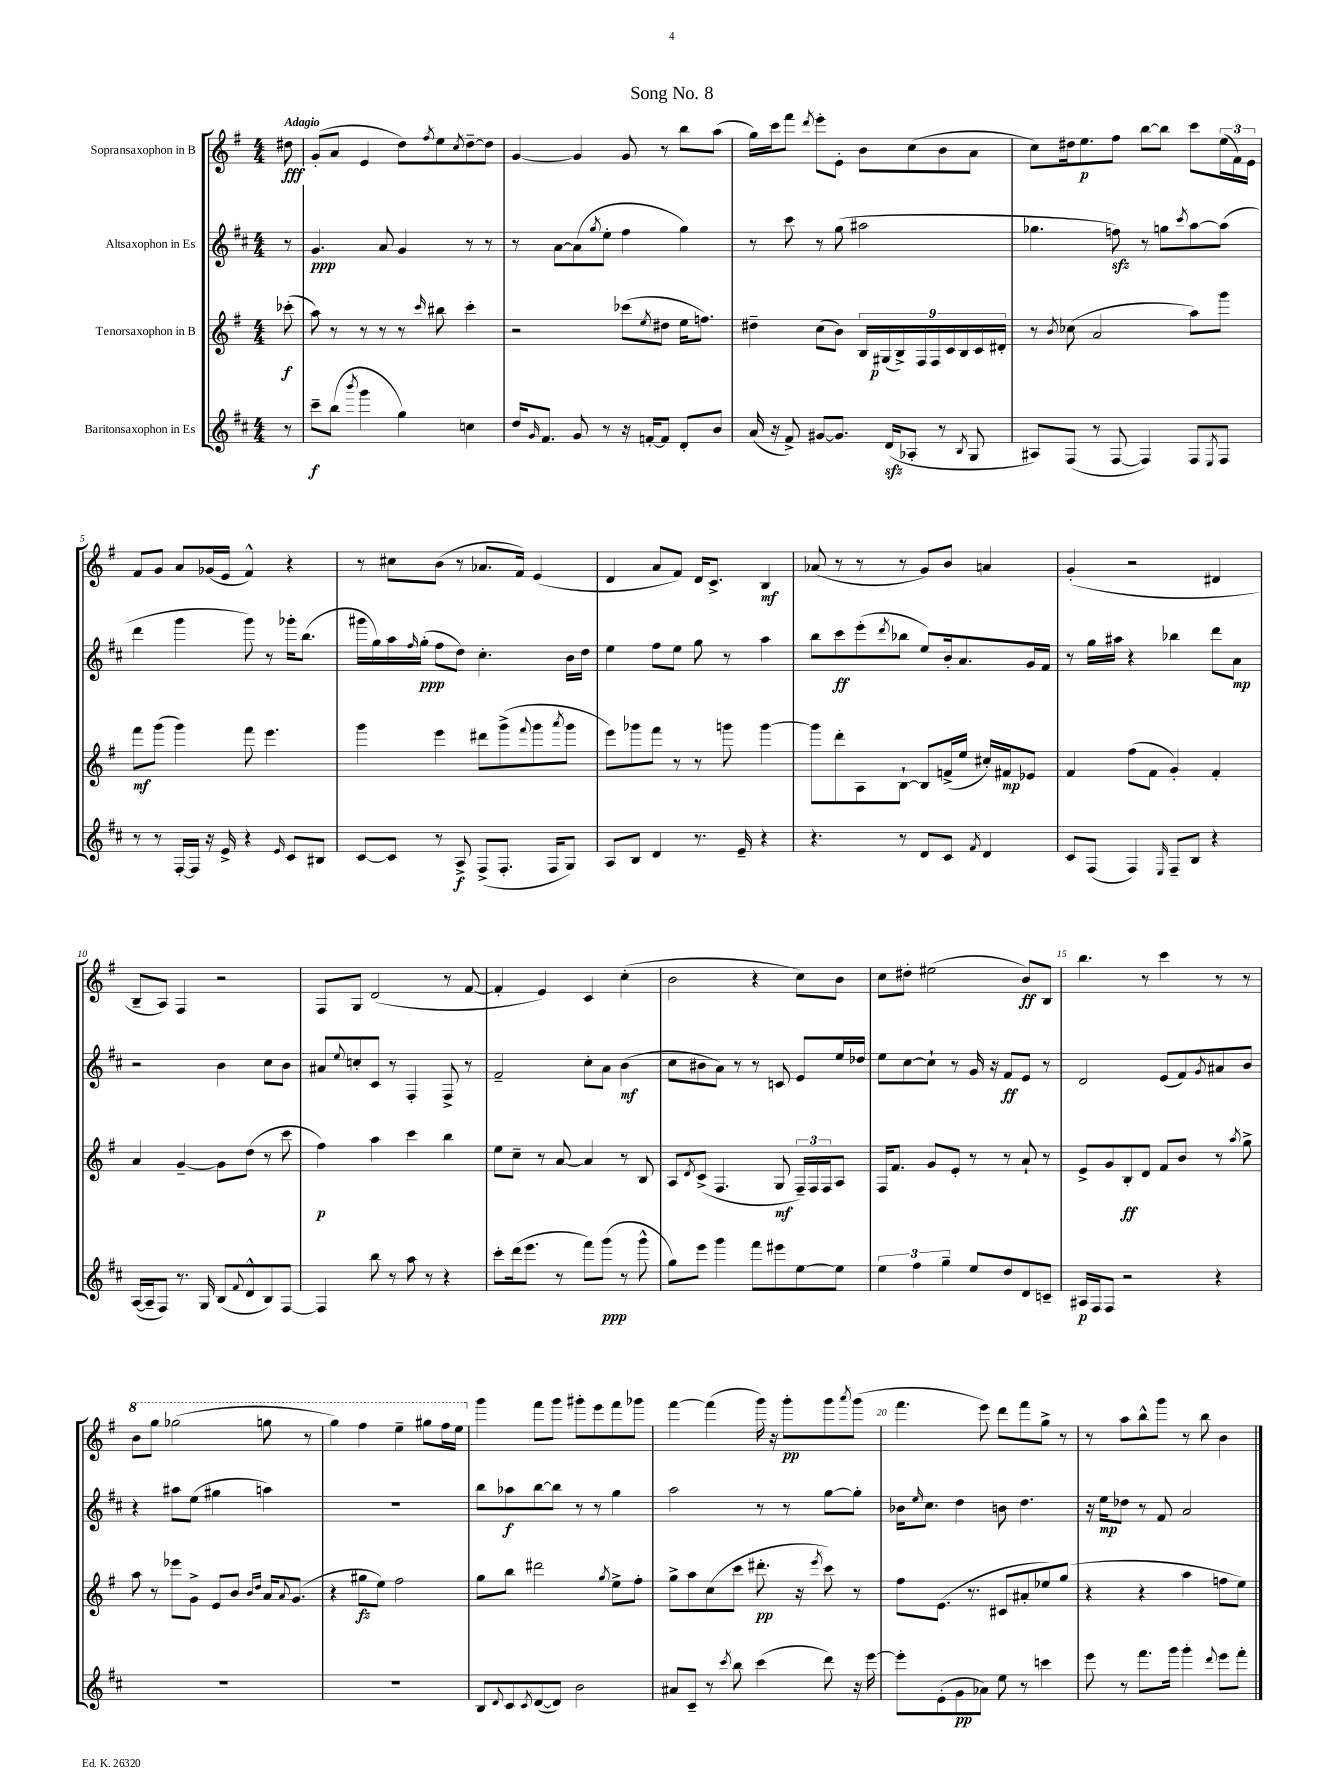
\header { title = "Song No. 8" }
<<
\new StaffGroup <<
\new Staff = "s0" \with { instrumentName = "Sopransaxophon in B" } {
    \clef treble \key g \major \numericTimeSignature \time 4/4 \partial 8 \tempo "Adagio"
    dis''8\fff |
    g'8-.( a'8 e'4 d''8) \acciaccatura { fis''8 } e''8 \acciaccatura { c''8 } d''8~-- d''8 |
    g'4~ g'4 g'8 r8 b''8 a''8( |
    g''16) c'''16 fis'''8 \acciaccatura { d'''8 } e'''8-. e'8-. b'8 c''8( b'8 a'8 |
    c''8) dis''16 e''8.\p fis''8 b''8~ b''8 c'''8 \tuplet 3/2 { e''16( fis'16) e'16 } |
    fis'8 g'8 a'8 ges'16( e'16 fis'4-^) r4 |
    r8 cis''8 b'8( r8 aes'8. fis'16) e'4( |
    d'4 a'8 fis'8) d'16 c'8.-> b4\mf |
    aes'8( r8 r8 r8 g'8) b'8 a'4 |
    g'4-.( r2 dis'4 |
    b8-- a8) fis4 r2 |
    fis8 g8 d'2( r8 fis'8~ |
    fis'4-. e'4) c'4 c''4-.( |
    b'2 r4 c''8) b'8 |
    c''8 dis''8-. eis''2( b'8\ff) b8 |
    b''4. r8 c'''4 r8 r8 |
    \ottava #1 b''8 g'''8 ges'''2( g'''8 r8 |
    g'''4) fis'''4 e'''4-- gis'''8 fis'''16 e'''16 \ottava #0 |
    g'''4 fis'''8 g'''8 gis'''8-. e'''8 fis'''8 ges'''8 |
    fis'''4~ fis'''4( g'''16) r16 g'''8-.\pp g'''8 \acciaccatura { a'''8 } g'''8( |
    fis'''4. e'''8) d'''8 fis'''8 g''8-> r8 |
    r8 a''8 b''8-^ g'''8 r8 b''8 b'4 \bar "|." |
}
\new Staff = "s1" \with { instrumentName = "Altsaxophon in Es" } {
    \clef treble \key d \major \numericTimeSignature \time 4/4 \partial 8
    r8 |
    g'4.\ppp a'8 g'4 r8 r8 |
    r8 a'8~ a'8( \acciaccatura { g''8 } e''8-. fis''4 g''4) |
    r8 cis'''8 r8 g''8( ais''2 |
    ges''4. f''8\sfz) r8 g''8 \acciaccatura { cis'''8 } a''8~ a''8( |
    d'''4 g'''4 g'''8) r8 ges'''16-. b''8.( |
    gis'''16 g''16) a''16 \grace { fis''16 } g''16-.\ppp( fis''8 d''8) cis''4.-. b'16 d''16 |
    e''4 fis''8 e''8 g''8 r8 a''4 |
    b''8 cis'''8\ff e'''8-.( \acciaccatura { d'''8 } bes''8 e''8) b'16-. a'8. g'16 fis'16 |
    r8 g''16 ais''16 r4 bes''4 d'''8 a'8\mp |
    r2 b'4 cis''8 b'8 |
    ais'8 \appoggiatura { e''8 } c''8-. cis'8 r8 fis4-. fis8-> r8 |
    fis'2-- cis''8-. a'8 b'4\mf( |
    cis''8 bis'8 a'8) r8 r8 c'8 e'8 e''16 des''16 |
    e''8 cis''8~ cis''8-! r8 g'16 r16 fis'8\ff e'8 r8 |
    d'2 e'8( fis'8) \acciaccatura { g'8 } ais'8 b'8 |
    r4 ais''8 e''8( gis''4 a''4) |
    R1 |
    b''8 aes''8\f b''8~ b''8 r8 r8 g''4 |
    a''2 r8 r8 g''8~ g''8-. |
    bes'16 \grace { e''16 } cis''8. d''4 b'8 d''4. |
    r16 e''16\mp des''8 r8 fis'8 a'2 \bar "|." |
}
\new Staff = "s2" \with { instrumentName = "Tenorsaxophon in B" } {
    \clef treble \key g \major \numericTimeSignature \time 4/4 \partial 8
    ces'''8-.\f( |
    a''8) r8 r8 r8 r8 \grace { c'''16 } bis''8 c'''4-. |
    r2 ces'''8( \acciaccatura { e''8 } dis''8 e''16 f''8.) |
    dis''4-- c''8( b'8) \tuplet 9/8 { b16 gis16\p( b16->) fis16 fis16 c'16 b16 c'16 dis'16-. } |
    r8 \acciaccatura { b'8 } ces''8( a'2 a''8) g'''8 |
    fis'''8\mf g'''8( g'''4) fis'''8 e'''4. |
    g'''4 e'''4 dis'''8 g'''8->( \appoggiatura { fis'''8 } g'''8 \acciaccatura { a'''8 } g'''8 |
    e'''8) ges'''8 fis'''8 r8 r8 g'''8 g'''4~ |
    g'''8 d'''8-. a8 b8~-! b8 f'16->( e''16 cis''16-.) fis'16\mp ees'8 |
    fis'4 fis''8( fis'8 g'4-.) fis'4-. |
    a'4 g'4~-- g'8 d''8( r8 c'''8 |
    fis''4\p) a''4 c'''4 b''4 |
    e''8 c''8-- r8 a'8~ a'4 r8 b8 |
    a8 \acciaccatura { d'8 } c'8->( fis4. g8\mf \tuplet 3/2 { fis16--) fis16 fis16 } a8 |
    fis16 fis'8. g'8 e'8-. r8 r8 a'8-! r8 |
    e'8-> g'8 b8-.\ff d'8 fis'8 b'8 r8 \acciaccatura { a''8 } g''8-> |
    a''8 r8 ees'''8 g'8-> e'8 b'8 \grace { b'16 d''16 } a'16 \appoggiatura { a'8 } g'8.( |
    r4 gis''8\fz e''8) fis''2 |
    g''8 b''8 dis'''2 \acciaccatura { g''8 } e''8-> fis''8-. |
    g''8-> a''8 c''8( c'''8 dis'''8.-.\pp r16 \acciaccatura { e'''8 } c'''8) r8 |
    fis''8 e'8.( r8. cis'8 ais'8-. ees''8) g''8( |
    r4 r4 a''4 f''8 e''8) \bar "|." |
}
\new Staff = "s3" \with { instrumentName = "Baritonsaxophon in Es" } {
    \clef treble \key d \major \numericTimeSignature \time 4/4 \partial 8
    r8 |
    cis'''8--\f b''8( \acciaccatura { b'''8 } g'''4 g''4) c''4 |
    d''16 \grace { g'16 } fis'8. g'8 r8 r16 f'16~-. f'8 d'8-. b'8 |
    a'16( r16 fis'8->) gis'8~ gis'8. d'16\sfz( aes8-. r8 \acciaccatura { b8 } g8 |
    ais8) fis8( r8 fis8~ fis4) fis8 \acciaccatura { e8 } fis8 |
    r8 r8 fis16~-. fis16 r16 e'16-> r4 \grace { e'16 } cis'8 bis8 |
    cis'8~ cis'8 r8 a8->\f fis8->( fis8.-. fis16 g8) |
    a8 b8 d'4 r8. e'16-- r4 |
    r4. r8 d'8 cis'8 \acciaccatura { fis'8 } d'4 |
    cis'8 fis8( fis4) \grace { e16 } fis8-- b8 r4 |
    a16~( a16-- fis8) r8. g16 b8( \appoggiatura { fis'8 } d'8-^ b8) fis8~ |
    fis4 b''8 r8 a''8 r8 r4 |
    cis'''8-. d'''16( e'''8. r8 fis'''8) g'''8\ppp( r8 g'''8-^ |
    g''8) e'''8 g'''4 fis'''8 eis'''8 e''8~ e''8 |
    \tuplet 3/2 { e''4 fis''4 g''4-- } e''8 d''8 d'8 c'8-- |
    ais16\p fis16 fis8 r2 r4 |
    R1 |
    R1 |
    b8 \appoggiatura { d'8 } cis'8 \acciaccatura { cis'8 } d'8~( d'8) b'2 |
    ais'8 cis'8-- r8 \acciaccatura { cis'''8 } b''8 cis'''4( d'''8) r16 e'''16~ |
    e'''8-. e'8-.( g'8\pp aes'8) e''8 r8 c'''4 |
    e'''8 r8 fis'''8. g'''16 g'''4-. \appoggiatura { d'''8 } e'''8 fis'''8-. \bar "|." |
}
>>
>>
\layout { \context { \Score \override BarNumber.break-visibility = ##(#f #t #t) barNumberVisibility = #(every-nth-bar-number-visible 5) } }
